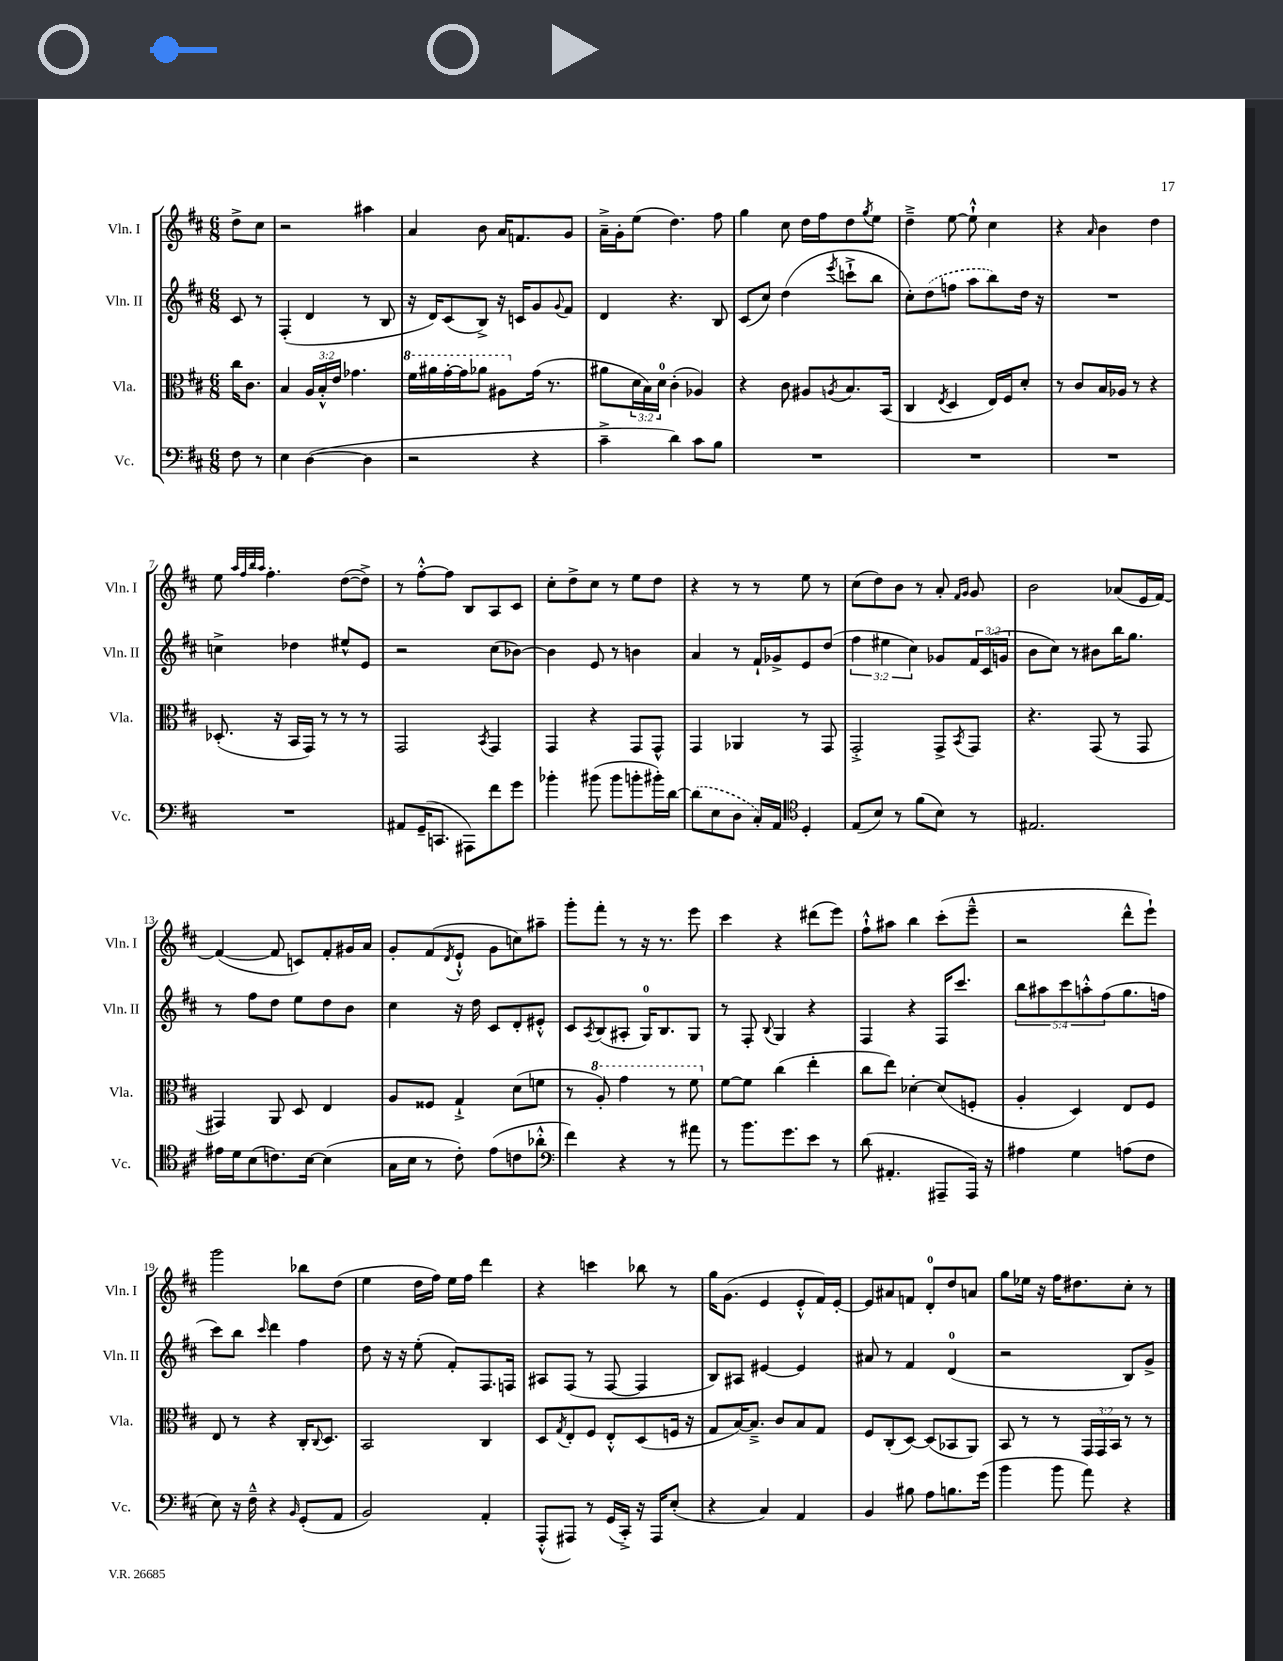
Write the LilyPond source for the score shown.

<<
\new StaffGroup <<
\new Staff = "s0" \with { instrumentName = "Vln. I" shortInstrumentName = "Vln. I" } {
    \clef treble \key d \major \numericTimeSignature \time 6/8 \partial 4
    d''8-> cis''8 |
    r2 ais''4 |
    a'4 b'8 a'16 f'8. g'8 |
    a'16---> g'16-. e''8( d''4.) fis''8 |
    g''4 cis''8 d''16 fis''16 d''8 \acciaccatura { g''8 } e''8 |
    d''4---> e''8~ e''8-!-^ cis''4 |
    r4 \grace { a'16 } b'4 d''4 |
    e''8 \grace { a''32 fis''32 b''32 a''32 } fis''4.-. d''8~( d''8->) |
    r8 fis''8~-.-^ fis''8 b8 a8 cis'8 |
    cis''8-. d''8-> cis''8 r8 e''8 d''8 |
    r4 r8 r8 e''8 r8 |
    cis''8( d''8) b'8 r8 a'8-. \grace { fis'16 g'16 } g'8 |
    b'2 aes'8( e'16 fis'16~) |
    fis'4~( fis'8 c'8) fis'8-. gis'16 a'16 |
    g'8-. fis'8( \acciaccatura { d'8 } e'8-!-^ g'8 c''8) ais''8-- |
    g'''8-. fis'''8-. r8 r16 r8. e'''8 |
    cis'''4 r4 dis'''8( e'''8) |
    fis''8-!-^ ais''8 b''4 cis'''8-.( e'''8---^ |
    r2 d'''8-^ e'''8-!) |
    g'''2 bes''8 d''8( |
    e''4 d''16 fis''16) e''16 fis''16 d'''4 |
    r4 c'''4 bes''8 r8 |
    g''16 g'8.( e'4 e'8-.-^ fis'16) e'16~-. |
    e'8 ais'8 f'8 d'8-0-. d''8 a'8 |
    g''8 ees''16 r16 fis''16 dis''8. cis''8-. r8 \bar "|." |
}
\new Staff = "s1" \with { instrumentName = "Vln. II" shortInstrumentName = "Vln. II" } {
    \clef treble \key d \major \numericTimeSignature \time 6/8 \override Staff.TupletNumber.text = #tuplet-number::calc-fraction-text \partial 4
    cis'8 r8 |
    fis4-.( d'4 r8 b8 |
    r16 d'16) cis'8( b8->) r16 c'16 g'8 \appoggiatura { g'8 } fis'8 |
    d'4 r4. b8 |
    cis'8( cis''8) d''4( \acciaccatura { e'''8 } c'''8-!-> b''8 |
    cis''8-.) \once \slurDashed d''8( f''8 a''8 b''8) d''16 r16 |
    R2. |
    c''4-> des''4 eis''8-^ e'8 |
    r2 cis''8( bes'8~) |
    bes'4 e'8 r8 b'4 |
    a'4 r8 fis'16-! ges'16-> e'8 d''8( |
    \tuplet 3/2 { fis''4 eis''4 cis''4) } ges'8 \tuplet 3/2 { fis'16 cis'16( g'16 } |
    b'8 cis''8) r8 bis'8 b''16 g''8. |
    r8 fis''8 d''8 e''8 d''8 b'8 |
    cis''4 r16 d''16 cis'8 d'8-. eis'8-.-^ |
    cis'8 \acciaccatura { a8 } b8( ais8-. g16-0) b8. g8 |
    r8 fis8-. \appoggiatura { b8 } g4 r4 |
    fis4 r4 fis16 cis'''8. |
    \tuplet 5/4 { b''8 ais''8 cis'''8 a''8-.-^ fis''8( } g''8. f''16 |
    cis'''8) b''8 \grace { cis'''16 } d'''4 fis''4 |
    d''8 r16 r16 e''8-.( fis'8-.) fis8. f16 |
    ais8 fis8( r8 fis8~ fis4 |
    b8) ais8 eis'4~ eis'4 |
    ais'8 r8 fis'4 d'4-0( |
    r2 b8) g'8-> \bar "|." |
}
\new Staff = "s2" \with { instrumentName = "Vla." shortInstrumentName = "Vla." } {
    \clef alto \key d \major \numericTimeSignature \time 6/8 \override Staff.TupletNumber.text = #tuplet-number::calc-fraction-text \partial 4
    cis''16 cis'8. |
    b4 \tuplet 3/2 { a16 b16-.-^ e'16 } ges'4. |
    \ottava #1 fis''16 ais''16 g''16~-. g''16 aes''8 ais'8 \ottava #0 g'16( r8. |
    ais'8 \tuplet 3/2 { d'16 b16) d'16-0 } cis'4-.( aes4) |
    r4 cis'8 ais8 \acciaccatura { a8 } b8. b,16( |
    cis4 \acciaccatura { e8 } d4 e16) fis16 d'8-. |
    r8 cis'8 b16 aes16 r8 r4 |
    des8.-.( r16 b,16 g,16) r8 r8 r8 |
    g,2 \acciaccatura { b,8 } g,4 |
    g,4 r4 g,8 g,8-^ |
    g,4 aes,4 r8 g,8 |
    g,2-.-> g,8-> \acciaccatura { b,8 } g,8 |
    r4. g,8( r8 g,8 |
    gis,4) a,8 d8 e4 |
    a8 fisis8 g4-!-> d'8( f'8 |
    r8 \ottava #1 a'8-.) g''4 r8 fis''8 \ottava #0 |
    fis'8~ fis'8 cis''4( e''4-. |
    cis''8 e''8) des'4~-. des'8( f8-. |
    a4-. d4) e8 fis8 |
    e8 r8 r4 cis16-. \appoggiatura { cis8 } d8. |
    b,2 cis4 |
    d8 \acciaccatura { g8 } e8-. fis8 e8-.-^ d8( f16 r16 |
    g8 b16~) b8.---> cis'8 b8 g8 |
    fis8 cis8-.( d8~) d8( bes,8 a,8) |
    b,8 r8 r8 \tuplet 3/2 { g,16 g,16 b,16 } r8 r8 \bar "|." |
}
\new Staff = "s3" \with { instrumentName = "Vc." shortInstrumentName = "Vc." } {
    \clef bass \key d \major \numericTimeSignature \time 6/8 \partial 4
    fis8 r8 |
    e4 d4~( d4 |
    r2 r4 |
    cis'4---> d'4) cis'8 b8 |
    R2. |
    R2. |
    R2. |
    R2. |
    ais,8 g,16--( c,8. ais,,8) fis'8 g'8 |
    bes'4-. bis'8( bis'8 b'8-. bis'16-.) d'16~ |
    \once \slurDashed d'8( e8 d8 cis16-.) a,16 \clef tenor d4-. |
    e8( b8) r8 fis'8( b8) r8 |
    eis2. |
    eis'16 d'16 b8( c'8.) b16~ b4( |
    g16 b16 r8 cis'8-.) e'8( c'8 aes'8-.-^ |
    \clef bass fis'4) r4 r8 ais'8 |
    r8 b'8. g'8. e'8 r8 |
    d'8( ais,4.-. ais,,8-- ais,,16) r16 |
    ais4 g4 a8( fis8 |
    e8) r16 fis16---^ r4 \grace { b,16 } g,8-.( a,8 |
    b,2) a,4-. |
    a,,8-.-^( ais,,8) r8 g,16( cis,16-.->) r16 ais,,16 e8-.( |
    r4 cis4) a,4 |
    b,4 bis8 a8 b8. g'16( |
    b'4 b'8 a'8) r4 \bar "|." |
}
>>
>>
